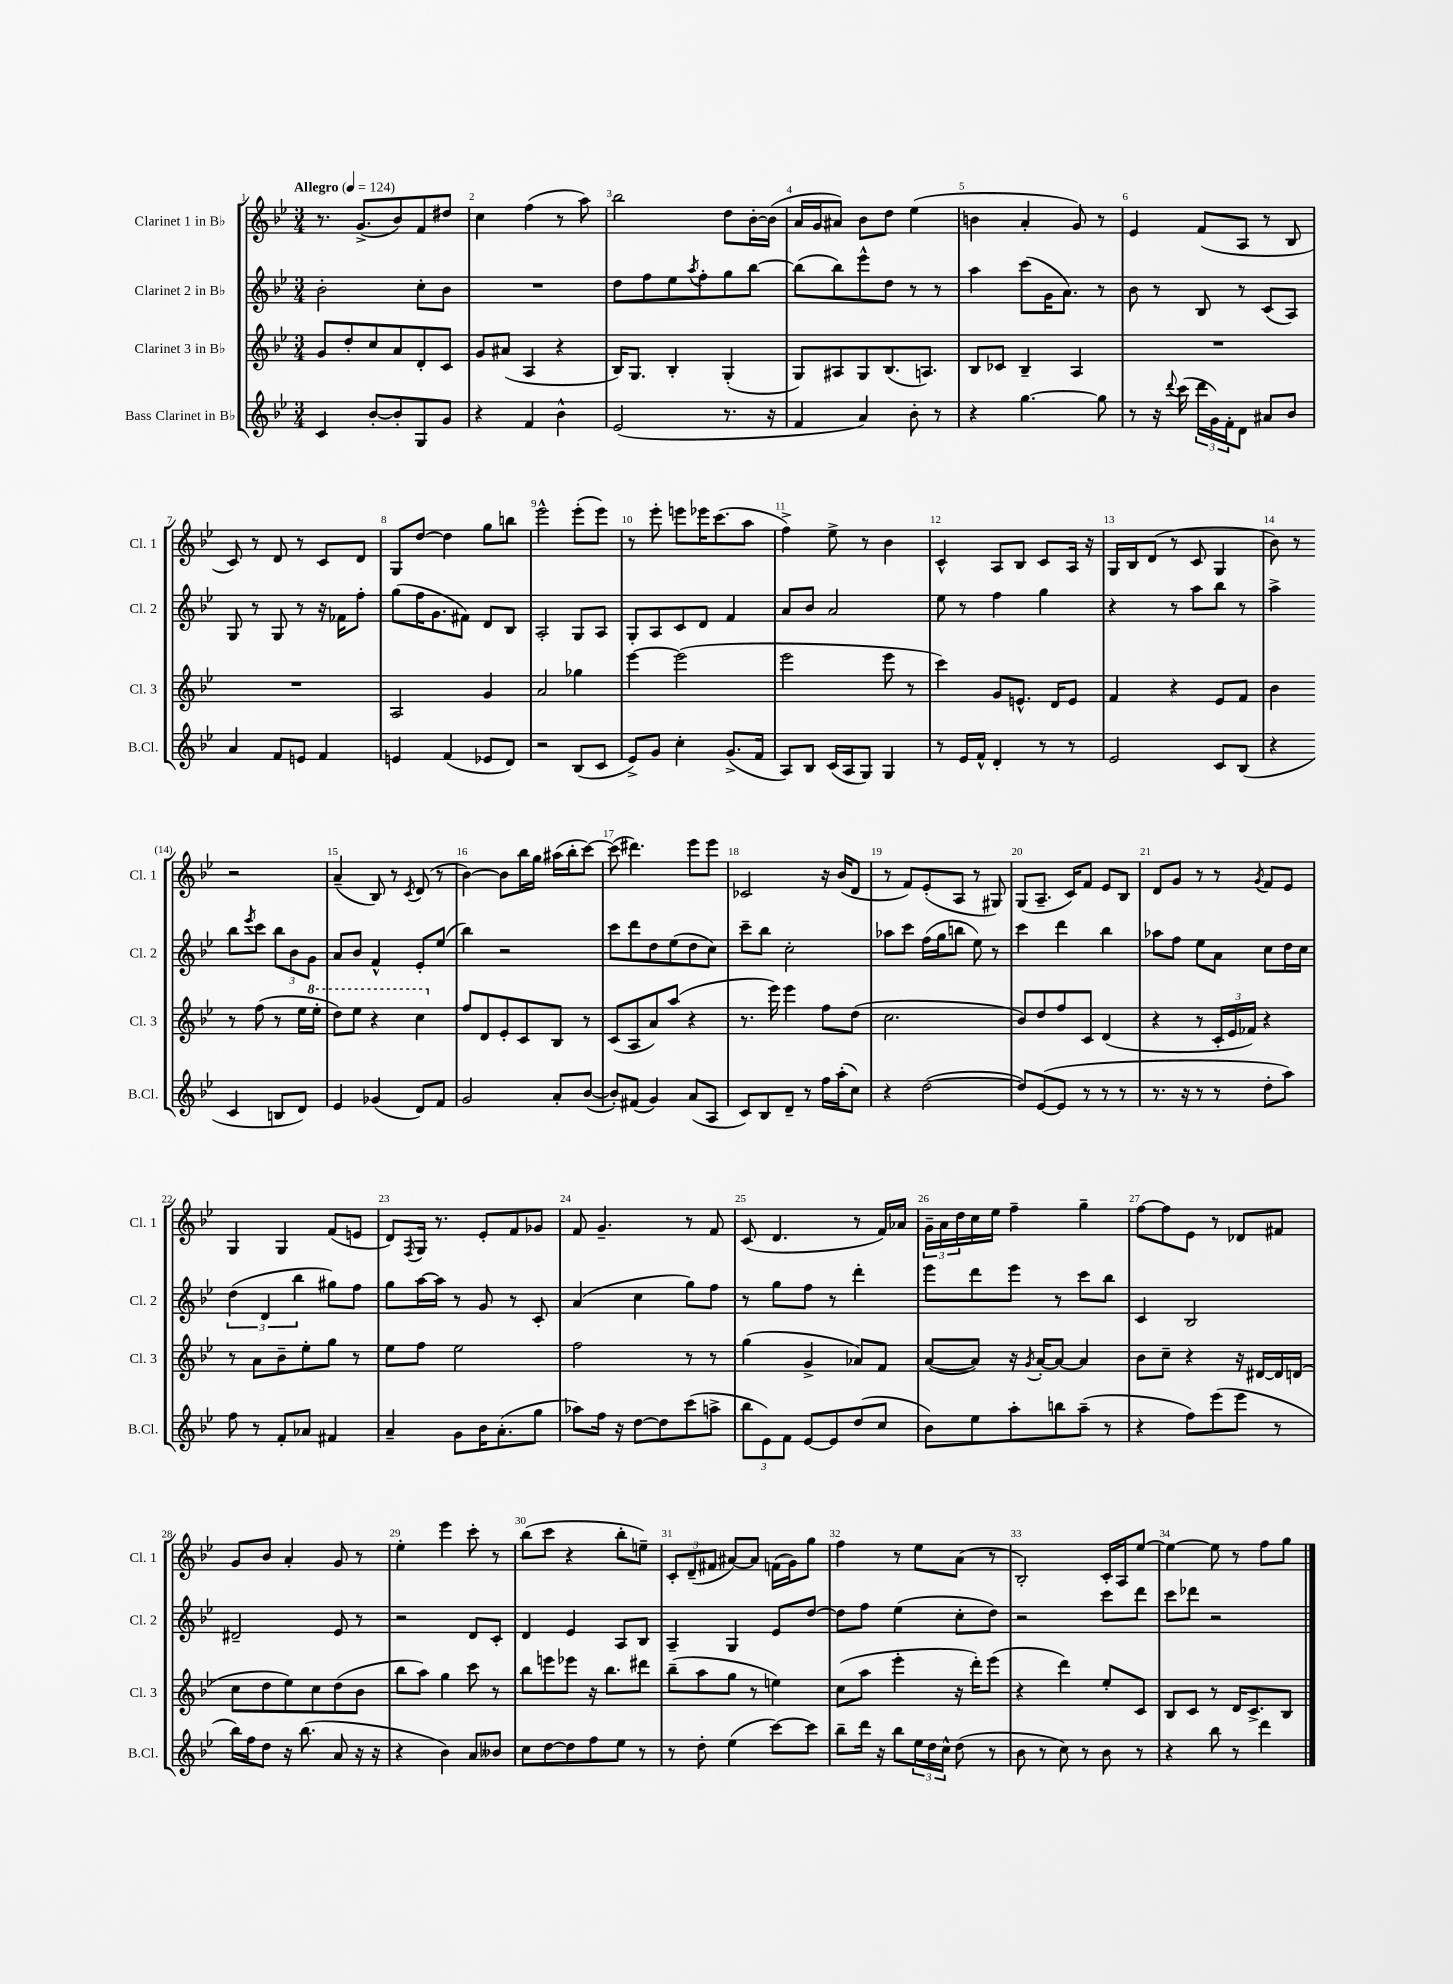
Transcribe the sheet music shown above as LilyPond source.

<<
\new StaffGroup <<
\new Staff = "s0" \with { instrumentName = "Clarinet 1 in Bb" shortInstrumentName = "Cl. 1" } {
    \clef treble \key bes \major \numericTimeSignature \time 3/4 \tempo "Allegro" 4 = 124
    r8. g'8.->( bes'8) f'8 dis''8 |
    c''4 f''4( r8 a''8) |
    bes''2 d''8 bes'16~-. bes'16( |
    a'16 g'16 ais'8) bes'8 d''8 ees''4( |
    b'4 a'4-. g'8) r8 |
    ees'4 f'8( a8 r8 bes8 |
    c'8) r8 d'8 r8 c'8 d'8 |
    g8 d''8~ d''4 g''8 b''8 |
    ees'''2-^ ees'''8-.( ees'''8) |
    r8 ees'''8-. e'''8 ees'''16 c'''8.( a''8 |
    f''4->) ees''8-> r8 bes'4 |
    c'4-^ a8 bes8 c'8 a16 r16 |
    g16 bes16 d'8( r8 c'8 g4 |
    bes'8) r8 r2 |
    a'4--( bes8) r8 \acciaccatura { c'8 } d'8( r8 |
    bes'4~) bes'8 bes''16 g''16 ais''16( bes''16-. c'''8~) |
    c'''8( dis'''4.) ees'''8 ees'''8 |
    ces'2 r16 bes'16( d'8 |
    r8 f'8) ees'8-.( a8 r8 gis8) |
    g8( a8.-- c'16) f'8 ees'8 bes8 |
    d'8 g'8 r8 r8 \acciaccatura { g'8 } f'8 ees'8 |
    g4 g4 f'8( e'8 |
    d'8) \acciaccatura { f8 } g16 r8. ees'8-. f'8 ges'8 |
    f'8 g'4.-- r8 f'8 |
    c'8( d'4. r8 f'16) aes'16 |
    \tuplet 3/2 { g'16-- a'16 d''16 } c''16 ees''16 f''4-- g''4-- |
    f''8~ f''8 ees'8 r8 des'8 fis'8 |
    g'8 bes'8 a'4-. g'8 r8 |
    ees''4-. ees'''4 c'''8-. r8 |
    bes''8( c'''8 r4 bes''8-. e''8--) |
    \tuplet 3/2 { c'8-. d'8--( fis'8 } ais'8~) ais'8 f'16( g'16) g''8 |
    f''4 r8 ees''8 a'8( r8 |
    bes2-.) c'16-. a16 ees''8~ |
    ees''4~ ees''8 r8 f''8 g''8 \bar "|." |
}
\new Staff = "s1" \with { instrumentName = "Clarinet 2 in Bb" shortInstrumentName = "Cl. 2" } {
    \clef treble \key bes \major \numericTimeSignature \time 3/4
    bes'2-. c''8-. bes'8 |
    R2. |
    d''8 f''8 ees''8 \acciaccatura { a''8 } f''8-. g''8 bes''8~ |
    bes''8( bes''8) ees'''8-^ d''8 r8 r8 |
    a''4 c'''8( g'16 a'8.) r8 |
    bes'8 r8 bes8 r8 c'8( a8) |
    g8 r8 g8 r8 r16 fes'16 f''8-. |
    g''8( f''16 g'8. fis'8) d'8 bes8 |
    a2-. g8 a8 |
    g8-. a8 c'8 d'8 f'4 |
    a'8 bes'8 a'2 |
    ees''8 r8 f''4 g''4 |
    r4 r8 a''8 bes''8 r8 |
    a''4-> bes''8 \acciaccatura { ees'''8 } c'''8 \tuplet 3/2 { bes''8 bes'8 g'8 } |
    a'8 bes'8 f'4-^ ees'8-. ees''8( |
    bes''4) r2 |
    c'''8 d'''8 d''8 ees''8( d''8 c''8) |
    c'''8-- bes''8 c''2-. |
    aes''8 c'''8 f''16( g''16 b''8 ees''8) r8 |
    c'''4 d'''4 bes''4 |
    aes''8 f''8 ees''8 a'8 c''8 d''16 c''16 |
    \tuplet 3/2 { d''4( d'4 bes''4 } gis''8) f''8 |
    g''8 a''16~ a''16 r8 g'8 r8 c'8-. |
    a'4( c''4 g''8) f''8 |
    r8 g''8 f''8 r8 d'''4-. |
    ees'''8 d'''8 ees'''8 r8 c'''8 bes''8 |
    c'4 bes2 |
    dis'2-- ees'8 r8 |
    r2 d'8 c'8-. |
    d'4 ees'4 a8 bes8 |
    a4-- g4 ees'8 d''8~ |
    d''8 f''8 ees''4( c''8-. d''8) |
    r2 c'''8 d'''8 |
    c'''8 des'''8 r2 \bar "|." |
}
\new Staff = "s2" \with { instrumentName = "Clarinet 3 in Bb" shortInstrumentName = "Cl. 3" } {
    \clef treble \key bes \major \numericTimeSignature \time 3/4
    g'8 d''8-. c''8 a'8 d'8-. c'8 |
    g'8 ais'8( a4 r4 |
    bes16) g8. bes4-. g4-.( |
    g8) ais8 g8 bes8.( a8.) |
    bes8 ces'8 bes4-- a4 |
    R2. |
    R2. |
    a2 g'4 |
    a'2 ges''4 |
    ees'''4~ ees'''2( |
    ees'''2 ees'''8 r8 |
    c'''4) g'8 e'8.-^ d'16 e'8 |
    f'4 r4 ees'8 f'8 |
    bes'4 r8 f''8( r8 ees''16 \ottava #1 ees'''16-. |
    d'''8) ees'''8 r4 c'''4 \ottava #0 |
    f''8 d'8 ees'8-. c'8 bes8 r8 |
    c'8( a8 a'8) a''8( r4 |
    r8. ees'''16) ees'''4 f''8 d''8( |
    c''2. |
    bes'8) d''8 f''8 c'8 d'4( |
    r4 r8 \tuplet 3/2 { c'16-. ees'16 fes'16) } r4 |
    r8 a'8 bes'8-- ees''8-. g''8 r8 |
    ees''8 f''8 ees''2 |
    f''2 r8 r8 |
    g''4( g'4-> aes'8) f'8 |
    a'8~( a'8) r16 \acciaccatura { g'8 } a'16~-. a'8~ a'4 |
    bes'8 c''8-- r4 r16 dis'16~ dis'16 d'16( |
    c''8 d''8 ees''8) c''8 d''8( bes'8 |
    bes''8 a''8) g''4 c'''8 r8 |
    bes''8 e'''8 ees'''8 r16 bes''8. dis'''8 |
    bes''8--( a''8 g''8 r8 e''4) |
    c''8( a''8 ees'''4-. r16 d'''16-.) ees'''8( |
    r4 d'''4) ees''8-. c'8 |
    bes8 c'8 r8 d'16 c'8.-> bes8 \bar "|." |
}
\new Staff = "s3" \with { instrumentName = "Bass Clarinet in Bb" shortInstrumentName = "B.Cl." } {
    \clef treble \key bes \major \numericTimeSignature \time 3/4
    c'4 bes'8~-. bes'8-. g8 g'8 |
    r4 f'4 bes'4-^ |
    ees'2( r8. r16 |
    f'4 a'4) bes'8-. r8 |
    r4 g''4.~ g''8 |
    r8 r16 \appoggiatura { d'''8 } c'''16( \tuplet 3/2 { d'''16 g'16) f'16-. } d'8 ais'8 bes'8 |
    a'4 f'8 e'8 f'4 |
    e'4 f'4( ees'8 d'8) |
    r2 bes8( c'8 |
    ees'8->) g'8 c''4-. g'8.->( f'16 |
    a8) bes8 c'16( a16 g8) g4 |
    r8 ees'16 f'16-^ d'4-. r8 r8 |
    ees'2 c'8 bes8( |
    r4 c'4 b8 d'8) |
    ees'4 ges'4( d'8) f'8 |
    g'2 a'8-. bes'8~( |
    bes'8-.) fis'8( g'4) a'8( a8 |
    c'8) bes8 d'8-- r8 f''16 a''16-.( c''8) |
    r4 d''2~( |
    d''8) ees'8~( ees'8 r8 r8 r8 |
    r8. r16 r8 r8 d''8-. a''8) |
    f''8 r8 f'8-. aes'8 fis'4 |
    a'4-- g'8 bes'16 a'8.-.( g''8 |
    aes''8) f''16 r16 d''8~ d''8 c'''8( a''8-> |
    \tuplet 3/2 { bes''8 ees'8) f'8 } ees'8~ ees'8 d''8( c''8 |
    bes'8) ees''8 a''8-. b''8 a''8--( r8 |
    r4 f''8) ees'''8( ees'''8 r8 |
    bes''16) f''16 d''8 r16 bes''8.( a'8 r16 r16 |
    r4 bes'4) a'8 beses'8 |
    c''8 d''8~ d''8 f''8 ees''8 r8 |
    r8 d''8-. ees''4( c'''8~) c'''8 |
    bes''8-- d'''16 r16 bes''8 \tuplet 3/2 { ees''16 d''16 c''16-^ } d''8( r8 |
    bes'8 r8 c''8) r8 bes'8 r8 |
    r4 bes''8 r8 d'''4 \bar "|." |
}
>>
>>
\layout { \context { \Score \override BarNumber.break-visibility = ##(#f #t #t) barNumberVisibility = #all-bar-numbers-visible } }
